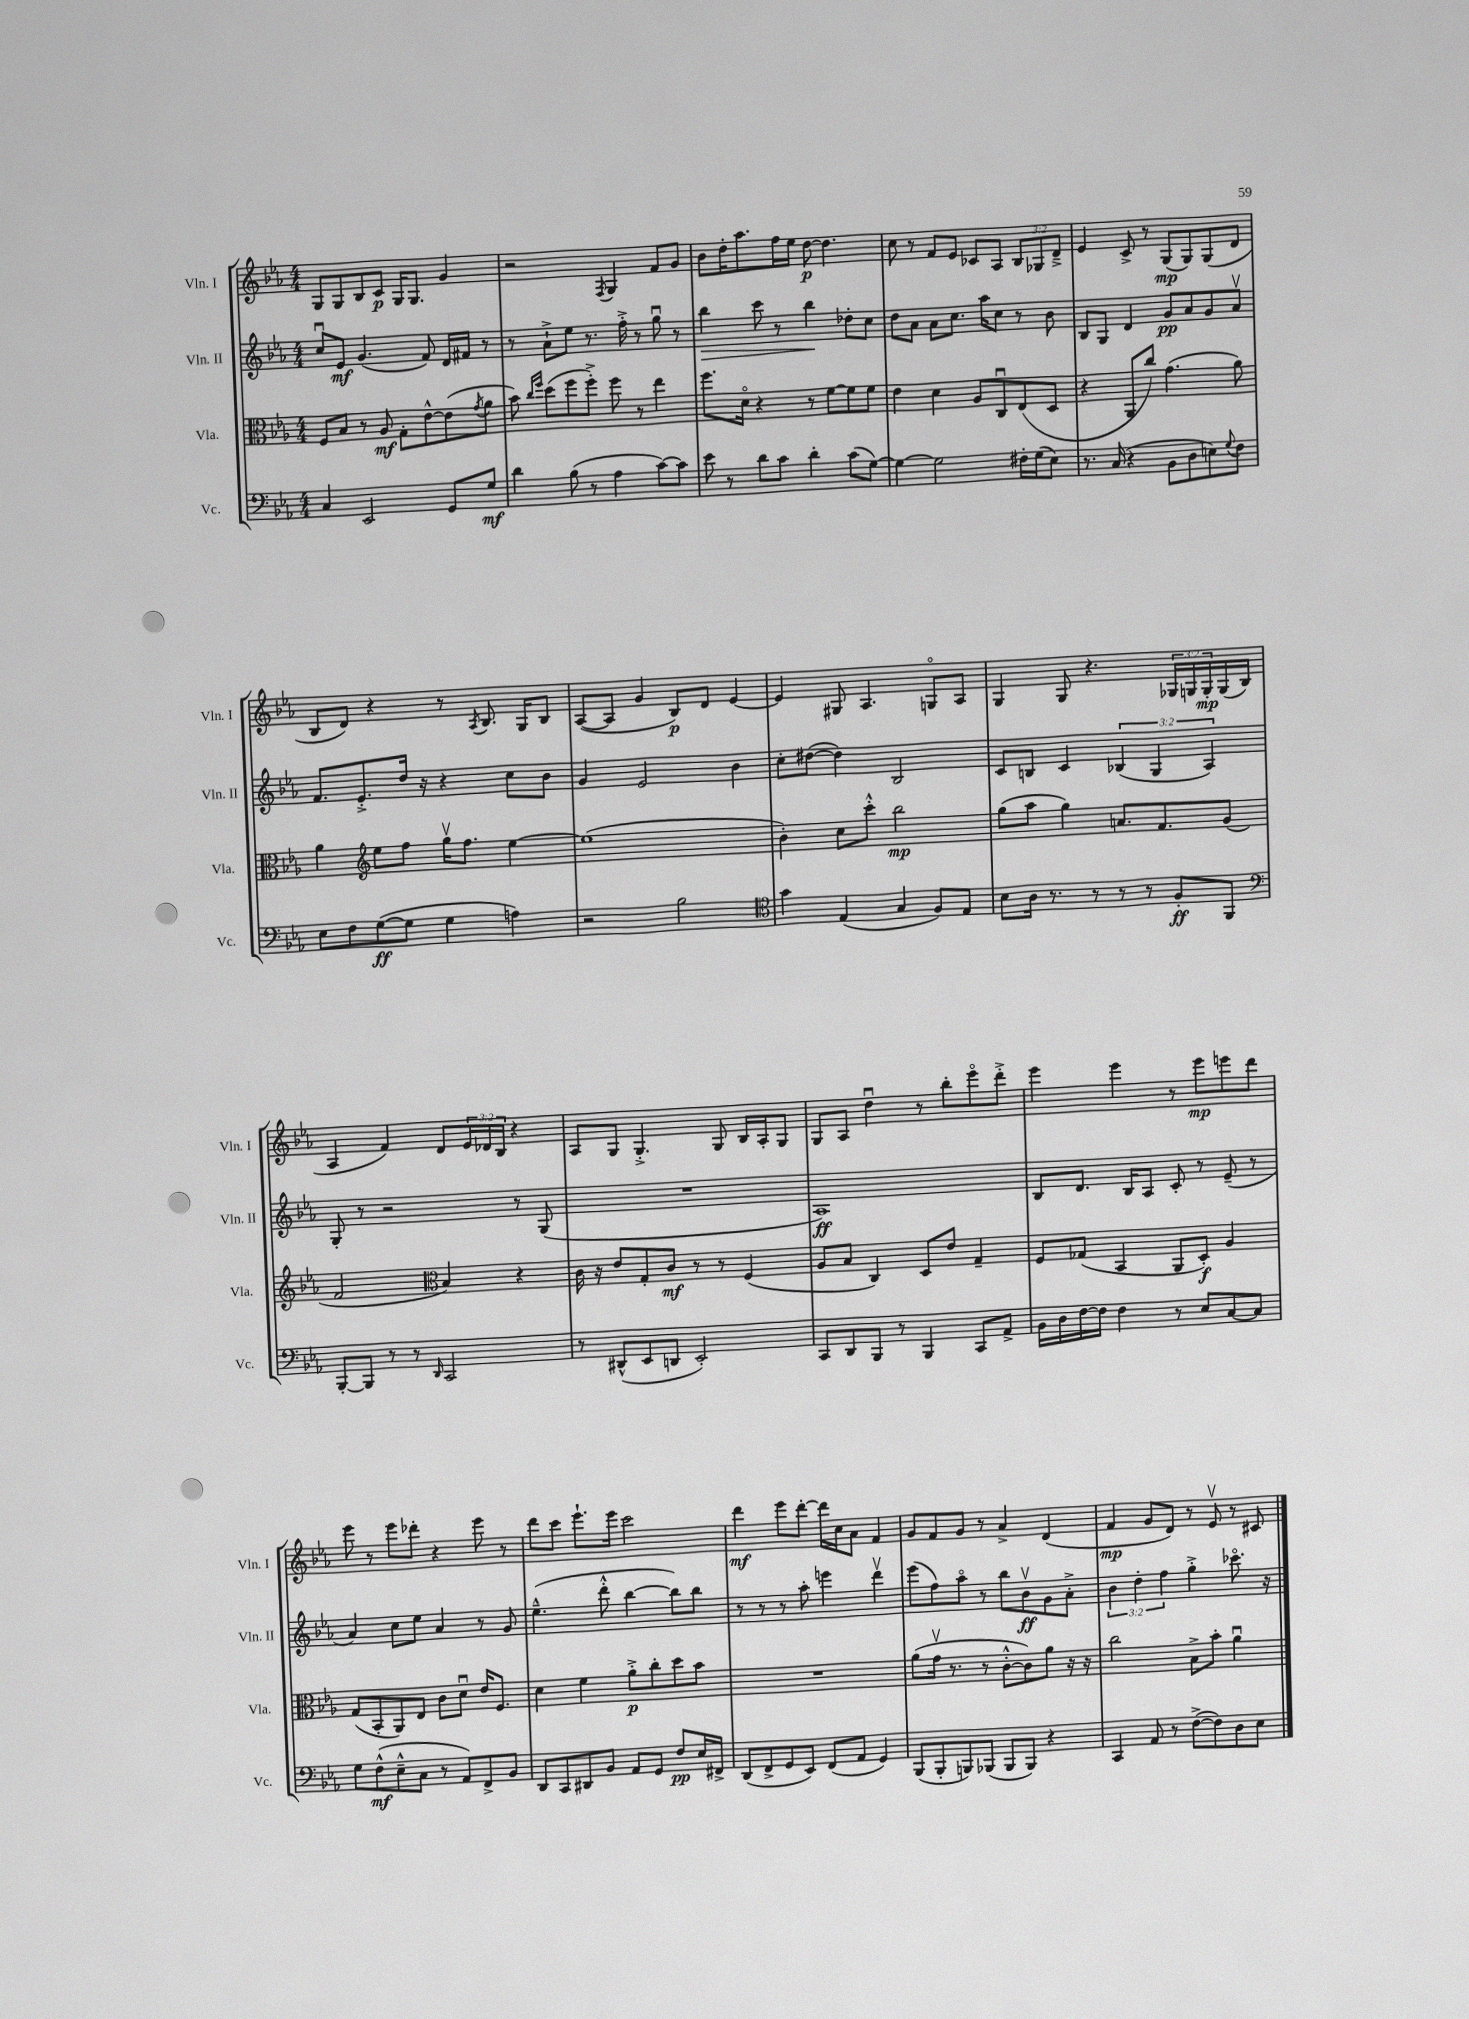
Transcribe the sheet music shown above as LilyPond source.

<<
\new StaffGroup <<
\new Staff = "s0" \with { instrumentName = "Vln. I" shortInstrumentName = "Vln. I" } {
    \clef treble \key ees \major \numericTimeSignature \time 4/4 \override Staff.TupletNumber.text = #tuplet-number::calc-fraction-text
    g8 g8 bes8 c'8\p g16 g8. g'4 |
    r2 \acciaccatura { f8 } g4 f'8 g'8 |
    bes'8 d''16-. aes''8. f''16 ees''16 d''8~\p d''4. |
    c''8 r8 f'8 ees'8 ces'8 aes8 \tuplet 3/2 { bes8 ges8 d'8---> } |
    ees'4 c'8-> r8 g8\mp( g8) g8( d'8 |
    bes8 d'8) r4 r8 \acciaccatura { aes8 } bes8. g16 bes8 |
    aes8~( aes8 g'4 bes8\p) d'8 ees'4~ |
    ees'4 gis8 aes4. g8\flageolet aes8 |
    g4 g8 r4. \tuplet 3/2 { ges16 g16 g16-.\mp } g16( bes16 |
    aes4 f'4) d'8 \tuplet 3/2 { ees'16 des'16 bes16 } r4 |
    aes8 g8 g4.-.-> g8 bes16 aes16-. g8 |
    g8 aes8 d''4\downbow r8 bes''8-. ees'''8\flageolet d'''8-.-> |
    ees'''4 ees'''4 r8 ees'''8\mp e'''8 d'''8 |
    ees'''8 r8 ees'''8 des'''8-. r4 ees'''8 r8 |
    d'''8 c'''8 ees'''8.-! ees'''16 c'''2 |
    d'''4\mf ees'''8 d'''8~-. d'''16 c''16 aes'8 f'4 |
    g'8 f'8 g'8 r8 aes'4-> d'4( |
    f'4\mp g'8 d'8) r8 ees'8\upbow r8 cis'8 \bar "|." |
}
\new Staff = "s1" \with { instrumentName = "Vln. II" shortInstrumentName = "Vln. II" } {
    \clef treble \key ees \major \numericTimeSignature \time 4/4 \override Staff.TupletNumber.text = #tuplet-number::calc-fraction-text
    c''8\downbow ees'8\mf g'4.( f'8) d'16 fis'16 r8 |
    r8 aes'8-!-> ees''8 r8. f''16-.-> r8 g''8\downbow r8 |
    bes''4\> c'''8 r8 bes''4\! des''8-. c''8 |
    d''8 aes'8 aes'8 c''8. aes''16 c''8 r8 bes'8 |
    bes8 g8 d'4 g'8\pp aes'8 g'8 aes'8\upbow |
    f'8. ees'8.-.-> d''16 r16 r4 c''8 bes'8 |
    g'4 ees'2 bes'4 |
    c''8-. dis''8~( dis''4) bes2 |
    c'8 b8 c'4 \tuplet 3/2 { bes4( g4 aes4) } |
    g8-. r8 r2 r8 g8( |
    R1 |
    aes1\ff) |
    bes8 d'8. bes16 aes8 c'8-. r8 ees'8--( r8 |
    aes'4) c''8 ees''8 aes'4 r8 g'8 |
    ees''4.---^( d'''8-.-^ bes''4~ bes''8) bes''8 |
    r8 r8 r8 aes''8-. e'''4 d'''4\upbow |
    ees'''8( f''8) aes''8\flageolet r8 bes''8 bes'8\upbow\ff g'8 aes'8-.-> |
    \tuplet 3/2 { bes'4 d''4-. f''4 } g''4-.-> ces'''8.\flageolet r16 \bar "|." |
}
\new Staff = "s2" \with { instrumentName = "Vla." shortInstrumentName = "Vla." } {
    \clef alto \key ees \major \numericTimeSignature \time 4/4
    f8 bes8 r8 aes8\mf g8-. ees'8~-^ ees'8( \acciaccatura { g'8 } aes'8 |
    bes'8) \grace { c''16 f''16 } d''8( f''8 f''8-.->) f''8 r8 ees''4 |
    f''8. d'16\flageolet r4 r8 f'8~ f'8 f'8 |
    ees'4 d'4 aes8 c8\downbow ees8( d8 |
    r4 aes,8 c''8) g'4.( aes'8) |
    aes'4 \clef treble ees''8 f''8 g''16\upbow f''8. ees''4~ |
    ees''1( |
    bes'4-.) c''8 c'''8-.-^ bes''2\mp |
    g''8( aes''8 g''4) a'8. f'8. g'8( |
    f'2 \clef alto bes4) r4 |
    c'16 r16 ees'8 g8-. c'8\mf r8 r8 f4( |
    aes8 bes8 c4) d8 ees'8 g4-- |
    f8 ges8( bes,4 aes,8 d8-.\f) aes4 |
    g8( bes,8-. aes,8) ees8 c'8 d'8\downbow ees'16 f8. |
    d'4 f'4 aes'8-.->\p c''8-. d''8 bes'8 |
    R1 |
    aes'8( g'16\upbow r8. r8 c'8~-.-^ c'8) aes'8 r16 r16 |
    c''2 bes8-> bes'8-. aes'4\downbow \bar "|." |
}
\new Staff = "s3" \with { instrumentName = "Vc." shortInstrumentName = "Vc." } {
    \clef bass \key ees \major \numericTimeSignature \time 4/4
    c4 ees,2 g,8 g8\mf |
    d'4 bes8( r8 aes4 c'8~) c'8 |
    ees'8 r8 d'8 c'8 d'4-. c'8( g8~) |
    g4~ g2 fis16-. g16( ees8) |
    r8. c16( r4 bes,8 d8 e8) \appoggiatura { g8 } f8 |
    ees8 f8 g8~\ff( g8 g4 a4) |
    r2 bes2 |
    \clef tenor g'4 ees4( g4 f8) ees8 |
    bes8 aes16 r8. r8 r8 r8 f8-.\ff f,8 |
    \clef bass bes,,8~-. bes,,8 r8 r8 \grace { d,16 } c,2 |
    r8 dis,8-^( ees,8 d,8 ees,2-.) |
    c,8 d,8 bes,,8 r8 bes,,4 c,8 aes,8-> |
    bes,16 d16 f16~ f16 f4 r8 ees8 c8~ c8 |
    g8 f8-^\mf( ees8---^ c8 r8 aes,8) f,8-> bes,8 |
    d,8 c,8 dis,8 bes,8 aes,8 g,8 f8\pp ees16 fis,16-> |
    d,8( f,8-> g,8 ees,8) f,8( aes,8 g,4) |
    bes,,8( bes,,8-. b,,8) bes,,8( bes,,8 bes,,8) r4 |
    c,4 aes,8 r8 f8~->( f8) d8 ees8 \bar "|." |
}
>>
>>
\layout { \context { \Score \remove "Bar_number_engraver" } }
